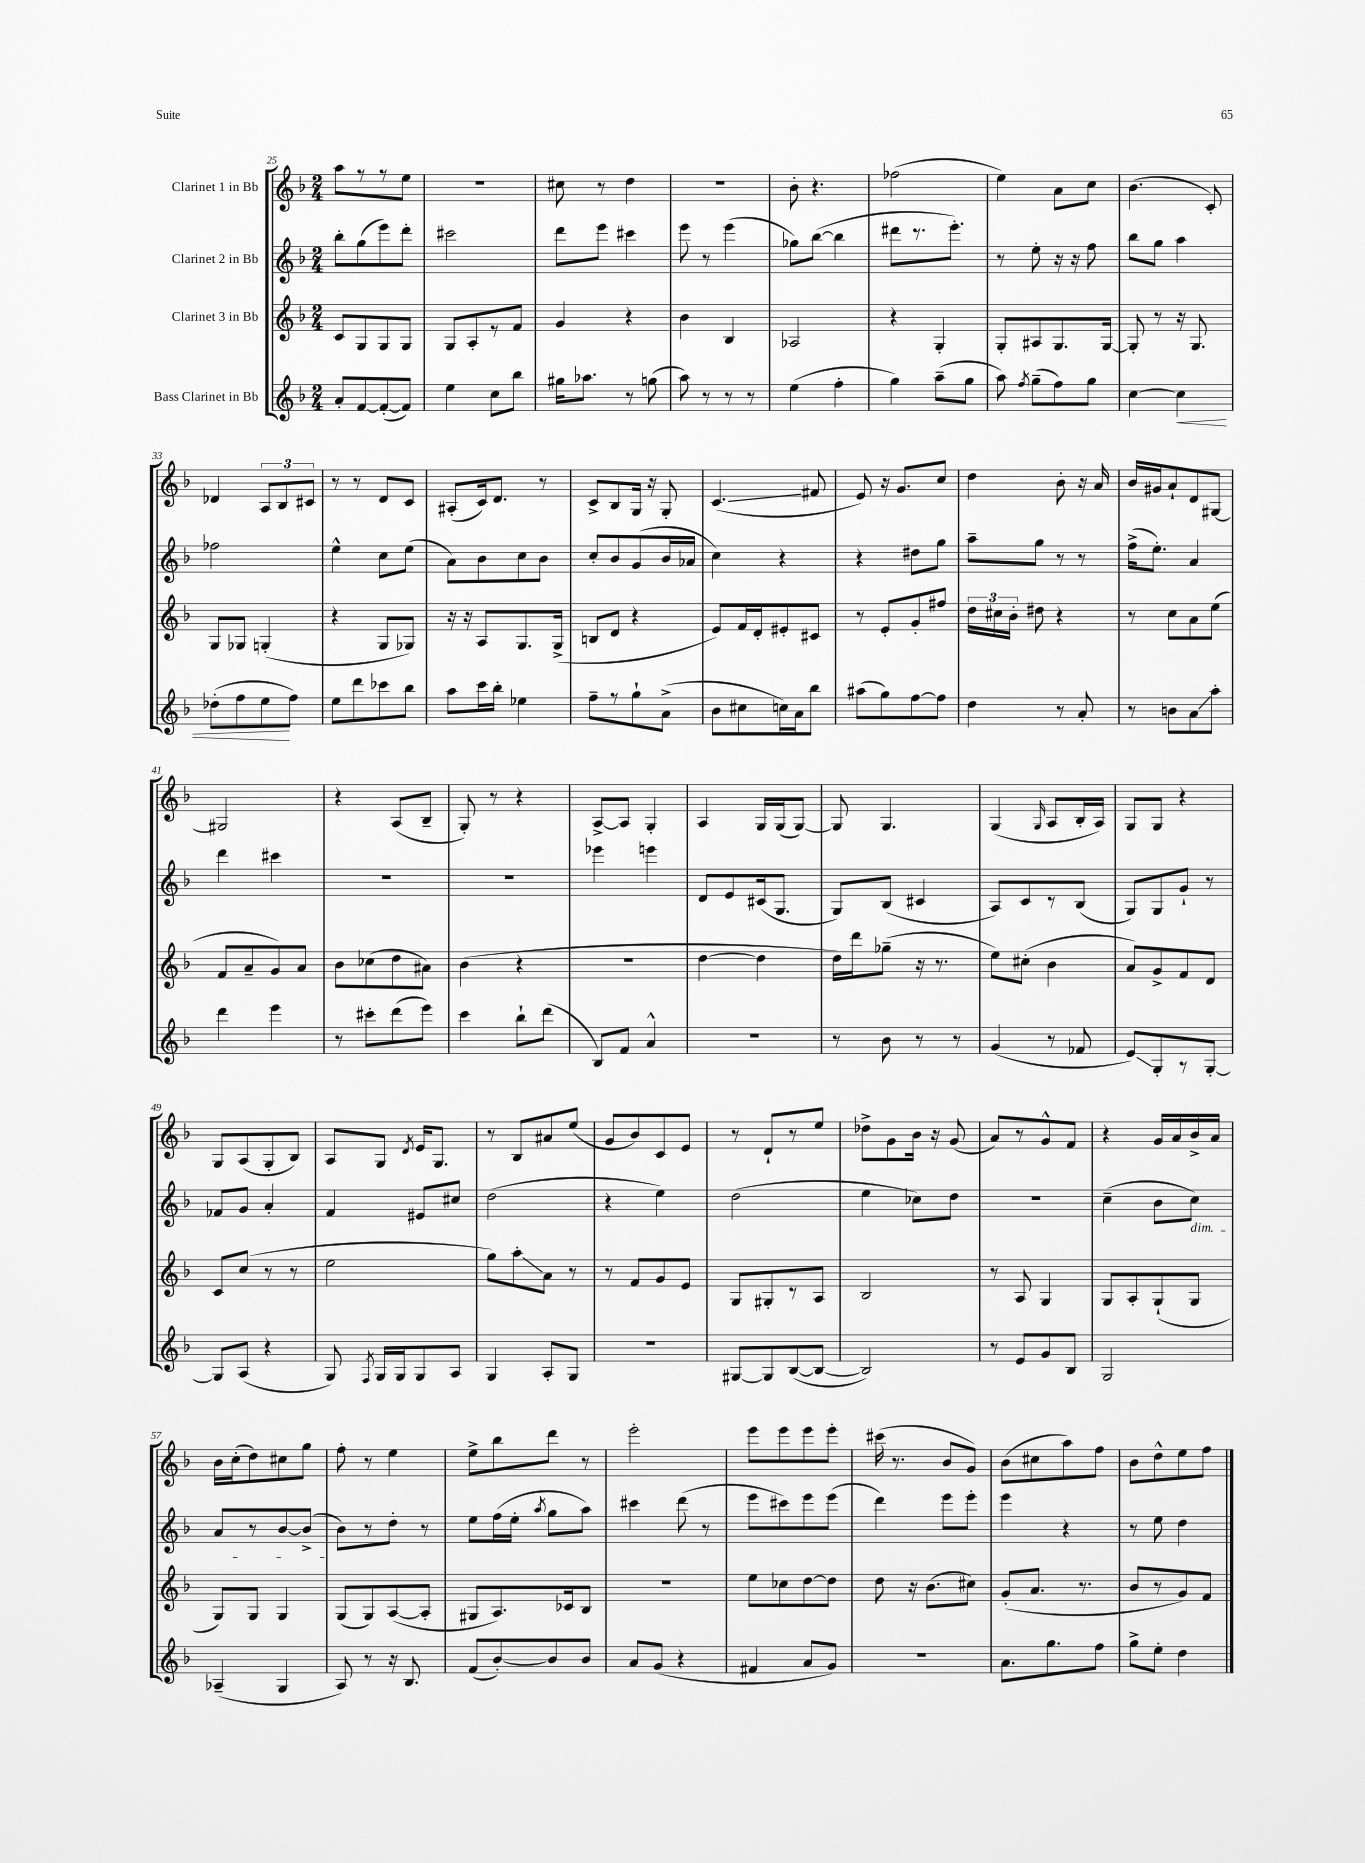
<<
\new StaffGroup <<
\new Staff = "s0" \with { instrumentName = "Clarinet 1 in Bb" } {
    \clef treble \key f \major \numericTimeSignature \time 2/4
    \autoBeamOff a''8[ r8 r8 e''8] |
    R2 |
    cis''8 r8 d''4 |
    R2 |
    bes'8-. r4. |
    fes''2( |
    e''4) a'8[ c''8] |
    bes'4.( c'8-.) |
    des'4 \tuplet 3/2 { a8[ bes8 cis'8] } |
    r8 r8 d'8[ c'8] |
    ais8[-.( c'16) d'8.] r8 |
    c'8[-> bes8 g16] r16 g8-. |
    c'4.\glissando( fis'8 |
    e'8) r16 g'8.[ c''8] |
    d''4 bes'8-. r16 a'16 |
    bes'16[ gis'16 a'8-! d'8 gis8]~ |
    gis2 |
    r4 a8[( bes8]-- |
    g8-.) r8 r4 |
    a8[~-> a8] g4-. |
    a4 g16[ g16( g8]~) |
    g8 g4. |
    g4( \grace { g16 } a8[ bes16-. a16]) |
    g8[ g8] r4 |
    g8[ a8( g8-. bes8]) |
    a8[ g8] \acciaccatura { d'8 } e'16[ g8.] |
    r8 bes8[ ais'8 e''8]( |
    g'8[ bes'8) c'8 e'8] |
    r8 d'8[-! r8 e''8] |
    des''8[-> g'8 bes'16] r16 g'8( |
    a'8[) r8 g'8-^ f'8] |
    r4 g'16[ a'16 bes'16-> a'16] |
    bes'16[ c''16-.( d''8) cis''8 g''8] |
    f''8-. r8 e''4 |
    e''8[-> bes''8 d'''8] r8 |
    e'''2-. |
    e'''8[ e'''8 e'''8 e'''8]-. |
    cis'''16( r8. bes'8[ g'8]) |
    bes'8[( cis''8 a''8) f''8] |
    bes'8[ d''8-^ e''8 f''8] \bar "|." |
}
\new Staff = "s1" \with { instrumentName = "Clarinet 2 in Bb" } {
    \clef treble \key f \major \numericTimeSignature \time 2/4
    \autoBeamOff bes''8[-. g''8( e'''8) d'''8]-. |
    cis'''2 |
    d'''8[ e'''8] cis'''4 |
    e'''8 r8 e'''4( |
    ges''8[) bes''8]~( bes''4 |
    dis'''8[ r8. e'''8.]-.) |
    r8 e''8-. r16 r16 f''8 |
    bes''8[ g''8] a''4 |
    fes''2 |
    e''4-^ c''8[ e''8]( |
    a'8[) bes'8 c''8 bes'8] |
    c''8[-. bes'8 g'8( bes'16 aes'16] |
    c''4) r4 |
    r4 dis''8[ g''8] |
    a''8[-- g''8] r8 r8 |
    f''16[->( e''8.]-.) a'4 |
    d'''4 cis'''4 |
    r2 |
    R2 |
    ees'''4 e'''4 |
    d'8[ e'8 cis'16( g8.] |
    g8[) bes8]( cis'4 |
    a8[) c'8 r8 bes8]( |
    g8[) g8 g'8]-! r8 |
    fes'8[ g'8] a'4-. |
    f'4 eis'8[ cis''8] |
    d''2( |
    r4 e''4) |
    d''2( |
    e''4 ces''8[) d''8] |
    R2 |
    c''4--( bes'8[ c''8]\dim) |
    a'8[ r8 bes'8~ bes'8]->( |
    bes'8[\!) r8 d''8]-. r8 |
    e''8[ f''16( e''16]-. \acciaccatura { a''8 } g''8[ a''8]) |
    cis'''4 d'''8( r8 |
    e'''8[ cis'''8) e'''8 e'''8]( |
    d'''4) e'''8[ e'''8]-. |
    e'''4 r4 |
    r8 e''8 d''4 \bar "|." |
}
\new Staff = "s2" \with { instrumentName = "Clarinet 3 in Bb" } {
    \clef treble \key f \major \numericTimeSignature \time 2/4
    \autoBeamOff c'8[ g8 g8 g8] |
    g8[ a8-. r8 f'8] |
    g'4 r4 |
    bes'4 bes4 |
    aes2 |
    r4 g4-. |
    g8[-. ais8 g8. g16]~ |
    g8-. r8 r16 g8. |
    g8[ ges8] g4-.( |
    r4 g8[ ges8]) |
    r16 r16 a8[ g8. g16]->( |
    b8[ d'8] r4 |
    e'8[) f'16 d'16-. eis'8-. cis'8] |
    r8 e'8[-. g'8-. fis''8] |
    \tuplet 3/2 { d''16[ cis''16 bes'16]-. } dis''8 r4 |
    r8 c''8[ a'8 e''8]( |
    f'8[ a'8-- g'8) a'8] |
    bes'8[ ces''8( d''8 ais'8]) |
    bes'4( r4 |
    r2 |
    d''4~ d''4 |
    d''16[) d'''16 ges''8]--( r16 r8. |
    e''8[) cis''8]-.( bes'4 |
    a'8[) g'8-> f'8 d'8] |
    c'8[ c''8]( r8 r8 |
    e''2 |
    g''8[) a''8-.\glissando a'8] r8 |
    r8 f'8[ g'8 e'8] |
    g8[ gis8-. r8 a8] |
    bes2 |
    r8 a8 g4 |
    g8[ a8-. g8-!( g8] |
    g8[) g8] g4 |
    g8[( g8) a8~( a8]-. |
    gis8[ a8.) ces'16 bes8] |
    R2 |
    e''8[ ces''8 d''8~ d''8] |
    d''8 r16 bes'8.[( cis''8]) |
    g'8[-.( a'8.] r8. |
    bes'8[ r8 g'8) f'8] \bar "|." |
}
\new Staff = "s3" \with { instrumentName = "Bass Clarinet in Bb" } {
    \clef treble \key f \major \numericTimeSignature \time 2/4
    \autoBeamOff a'8[-. f'8~ f'8~-.( f'8]) |
    e''4 c''8[ bes''8] |
    gis''16[ aes''8.] r8 g''8( |
    a''8) r8 r8 r8 |
    e''4( f''4-. |
    g''4) a''8[--( g''8] |
    a''8) \acciaccatura { f''8 } g''8[--( f''8) g''8] |
    c''4~ c''4\< |
    des''8[-.( f''8 e''8\! f''8]) |
    e''8[ d'''8 ces'''8 bes''8] |
    a''8[ c'''16 bes''16]-. ees''4 |
    f''8[-- r8 g''8-! a'8]->( |
    bes'8[ cis''8 c''16) a'16 bes''8] |
    ais''8[( g''8) f''8~ f''8] |
    d''4 r8 a'8-. |
    r8 b'8[ a'8\glissando a''8]-. |
    d'''4 e'''4 |
    r8 cis'''8[-. d'''8( e'''8]) |
    c'''4 bes''8[-! d'''8]( |
    bes8[) f'8] a'4-^ |
    r2 |
    r8 bes'8 r8 r8 |
    g'4( r8 fes'8 |
    e'8[\glissando) g8-. r8 g8]~-. |
    g8[ a8]( r4 |
    g8) \acciaccatura { f8 } g16[ g16 g8 a8] |
    g4 a8[-. g8] |
    R2 |
    gis8[~ gis8 bes8~( bes8]~ |
    bes2) |
    r8 e'8[ g'8 bes8] |
    g2 |
    aes4--( g4 |
    a8) r8 r16 bes8. |
    f'8[( bes'8~-.) bes'8 bes'8] |
    a'8[ g'8]( r4 |
    fis'4 a'8[ g'8]) |
    R2 |
    a'8.[ g''8. f''8] |
    g''8[-> e''8]-. d''4 \bar "|." |
}
>>
>>
\layout { \context { \Score currentBarNumber = #25 } }
